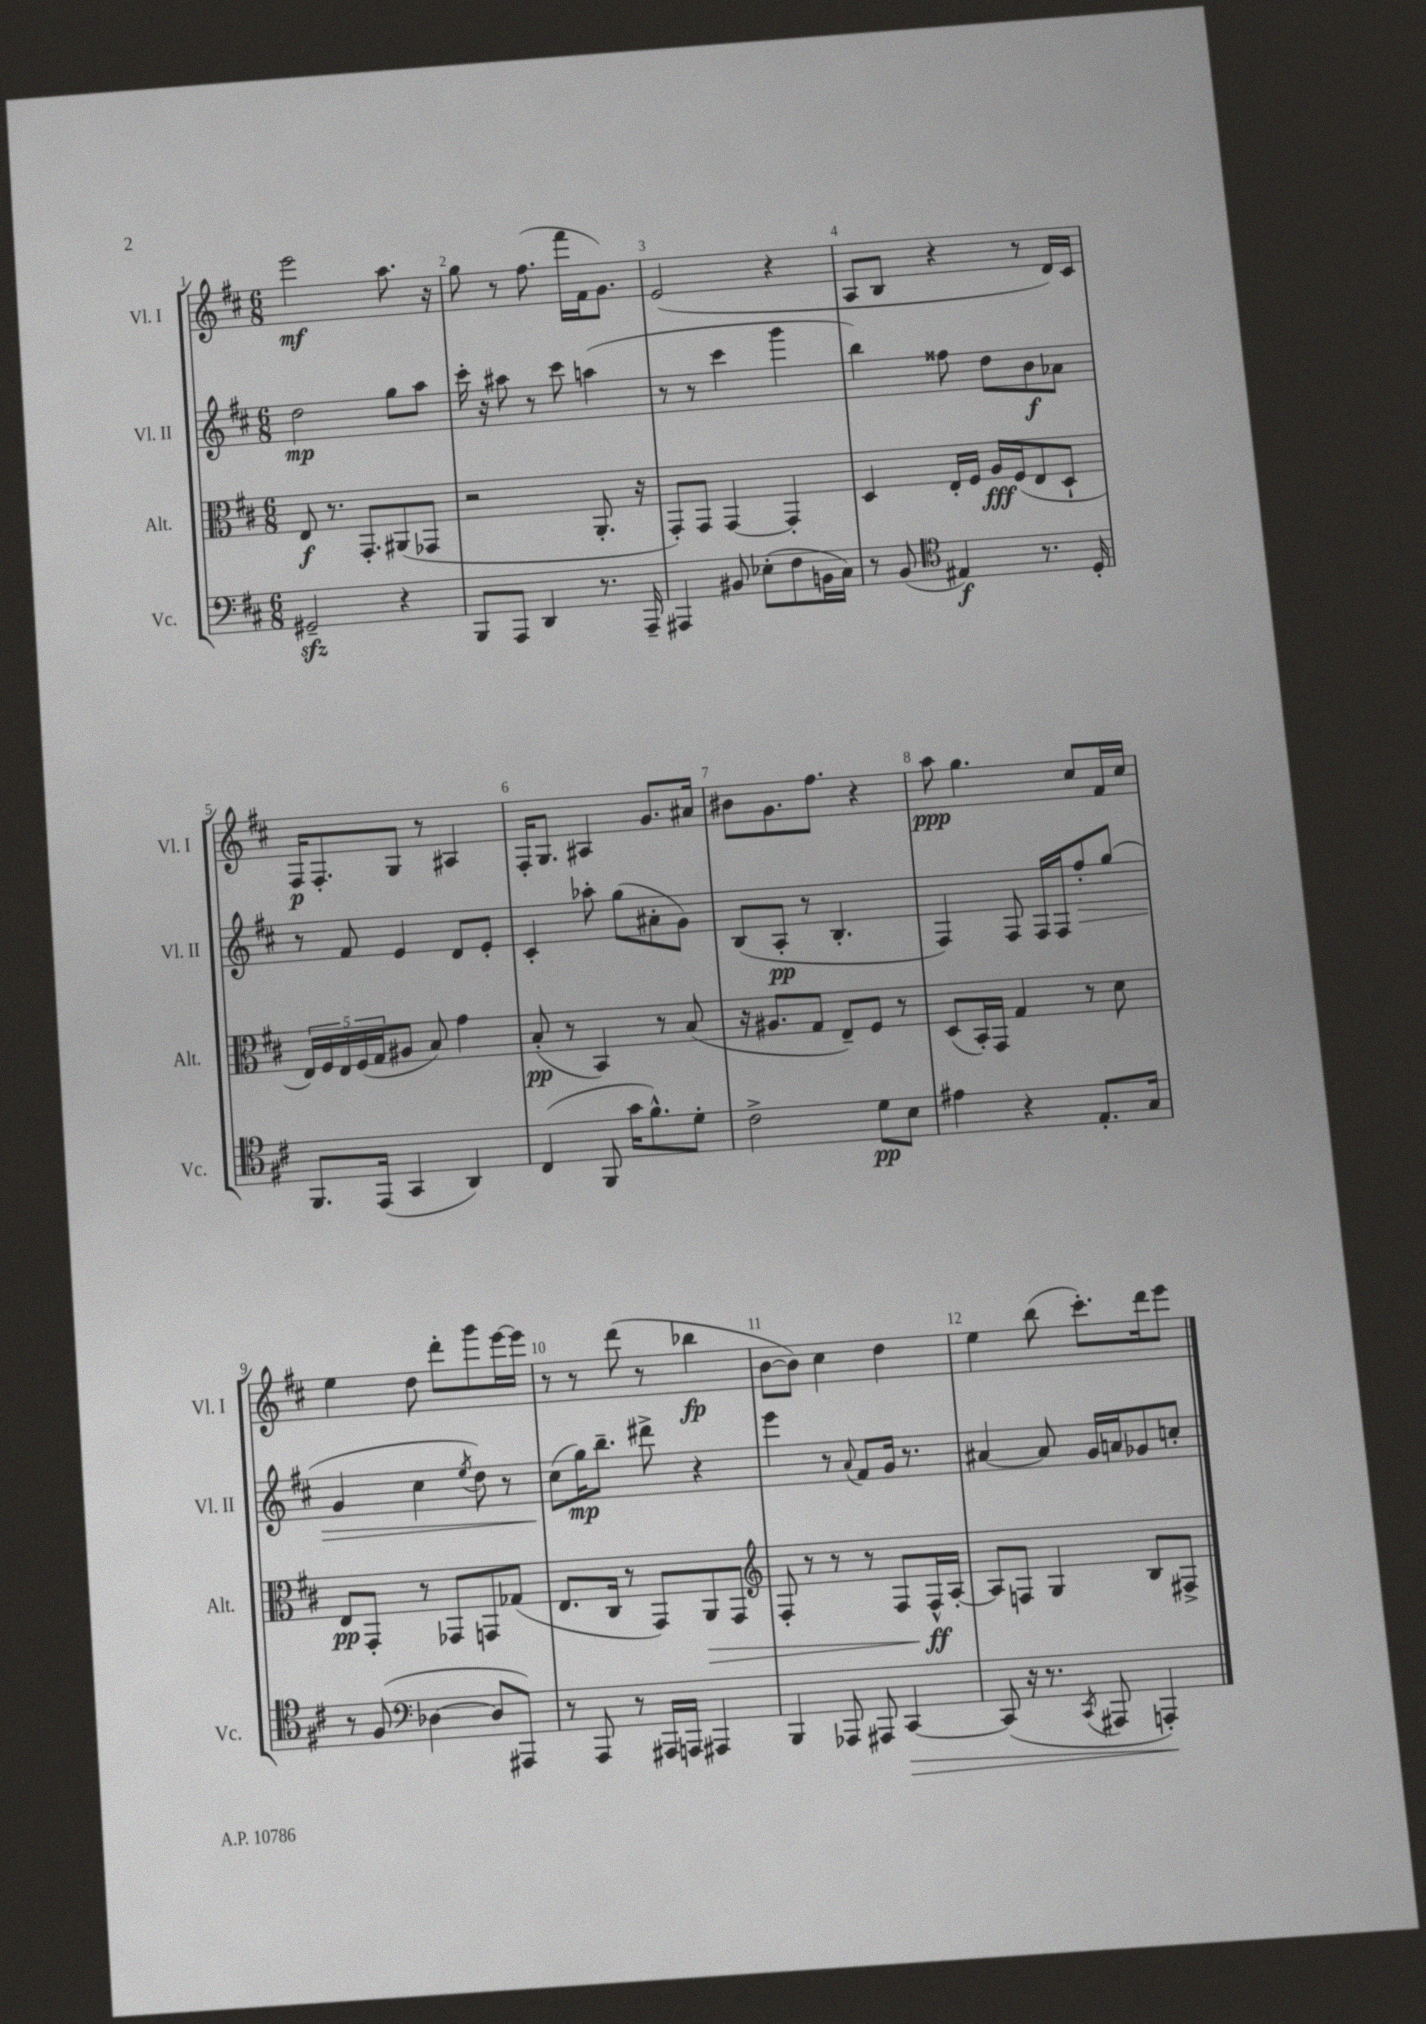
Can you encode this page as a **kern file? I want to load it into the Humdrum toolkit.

**kern	**kern	**kern	**kern
*staff4	*staff3	*staff2	*staff1
*clefF4	*clefC3	*clefG2	*clefG2
*k[f#c#]	*k[f#c#]	*k[f#c#]	*k[f#c#]
*M6/8	*M6/8	*M6/8	*M6/8
2GG#~/	8E/	2dd\	2eee\
.	8.r	.	.
.	8.GG'/L	.	.
4r	(8AA#/	8gg\L	8.aa\
.	8GG-/J	8aa\J	.
.	.	.	16r
=	=	=	=
8BBB/L	2r	16ccc#'\	8gg\
.	.	16r	.
8AAA/J	.	8aa#\	8r
4DD/	.	8r	(8.ff#\
.	.	8ccc#\	.
.	.	.	16fff#\LL
8.r	8.AA'/	(4aa\	16f#\J
.	.	.	8.g\J)
16AAA~/	16r	.	.
=	=	=	=
4AAA#/	8GG'/L)	8r	(2e/
.	8GG/J	8r	.
8BB#/	[4GG/	4ccc#\	.
(8E-'\L	.	.	.
8F#\	4GG'/]	4ggg\	4r
16BB\L	.	.	.
16C#\JJ)	.	.	.
=	=	=	=
8r	4D/	4bb\)	8A/L
(8BB/	.	.	8B/J
*clefC4	*	*	*
4E#/)	16E'/LL	8ff##\	4r
.	16F#/JJ	.	.
.	16A/LL	8dd\L	.
.	(16F#/J	.	.
8.r	8E/	8b\	8r
.	8D`/J	8a-\J	16d/LL)
16D'/	.	.	16c#/JJ
=	=	=	=
8.FF#/L	20E/LL)	8r	16F#/LK
.	20F#/	.	.
.	.	.	8.F#'/
.	20E/	.	.
.	.	8f#/	.
.	(20F#/	.	.
(16EE/Jk	.	.	.
.	20G/J	.	.
4GG/	8A#/J	4e/	8G/J
.	8B/)	.	8r
4AA/)	4g\	8d/L	4A#/
.	.	8e'/J	.
=	=	=	=
(4C#/	(8B'/	4c#'/	16F#'/LK
.	.	.	8.G/J
.	8r	.	.
8FF#/	4BB/)	8aa-'\	4A#/
16g\LK	.	(8gg\L	.
8.f#^^\)	.	.	.
.	8r	8a#'\	8.g/L
8d'\J	(8B/	8g\J)	.
.	.	.	16a#/Jk
=	=	=	=
2c#^\	16r	(8B/L	8b#\L
.	8.A#/L	.	.
.	.	8A'/J	8.g\
.	8G/J	8r	.
.	.	.	8.ff#\J
.	8E~/L)	4.B'/	.
8d\L	8F#/J	.	4r
8B\J	8r	.	.
=	=	=	=
4e#\	(8D/L	4F#/)	8aa\
.	16BB'/L)	.	4.gg\
.	16GG/JJ	.	.
4r	4G/	8F#/	.
.	.	16F#/LL	.
.	.	16F#/J	.
8.E'/L	8r	8ff#'/	8cc#/L
.	8d\	(8gg/J	16f#/L
16G/Jk	.	.	16cc#/JJ
=	=	=	=
8r	8E/L	4g/	4ee\
(8F#/	8GG'/J	.	.
*clefF4	*	*	*
[4D-\	8r	4cc#\	8dd\
.	8GG-/L	.	8ddd'\L
.	.	8qee/	.
8D-/]L	8GG/	8dd\)	8ggg\
8AAA#/J)	(8G-/J	8r	[16eee\L
.	.	.	16eee\]JJ
=	=	=	=
8r	8.E/L	(8cc#\L	8r
8AAA/	.	16gg\K)	8r
.	16C#/Jk	8.bb~\J	.
8r	8r	.	(8ddd\
16AAA#/LL	8GG/L)	8ddd#^\	8r
16AAA/JJ	.	.	.
4AAA#/	8AA/	4r	4bb-\
.	8GG/J	.	.
=	=	=	=
*	*clefG2	*	*
4BBB/	8F#'/	4eee\	[8b\L
.	8r	.	8b\]J)
8AAA-/	8r	8r	4cc#\
.	.	8qqa/	.
8AAA#/	8r	8f#/L	.
[4CC#/	8F#/L	16g/Jk	4dd\
.	.	8.r	.
.	16F#^^/L	.	.
.	[16A'/JJ	.	.
=	=	=	=
(8CC#/]	8A/]L	[4a#/	4ee\
16r	8F/J	.	.
8.r	.	.	.
.	4G/	8a#/]	(8bb\
8qCC#/	.	.	.
8AAA#/	.	16g/LL	8.ccc#'\L)
.	.	16a/J	.
4AAA'/)	8B/L	8g-/	.
.	.	.	16ddd\k
.	8F#^/J	8cc'/J	8eee\J
==	==	==	==
*-	*-	*-	*-
